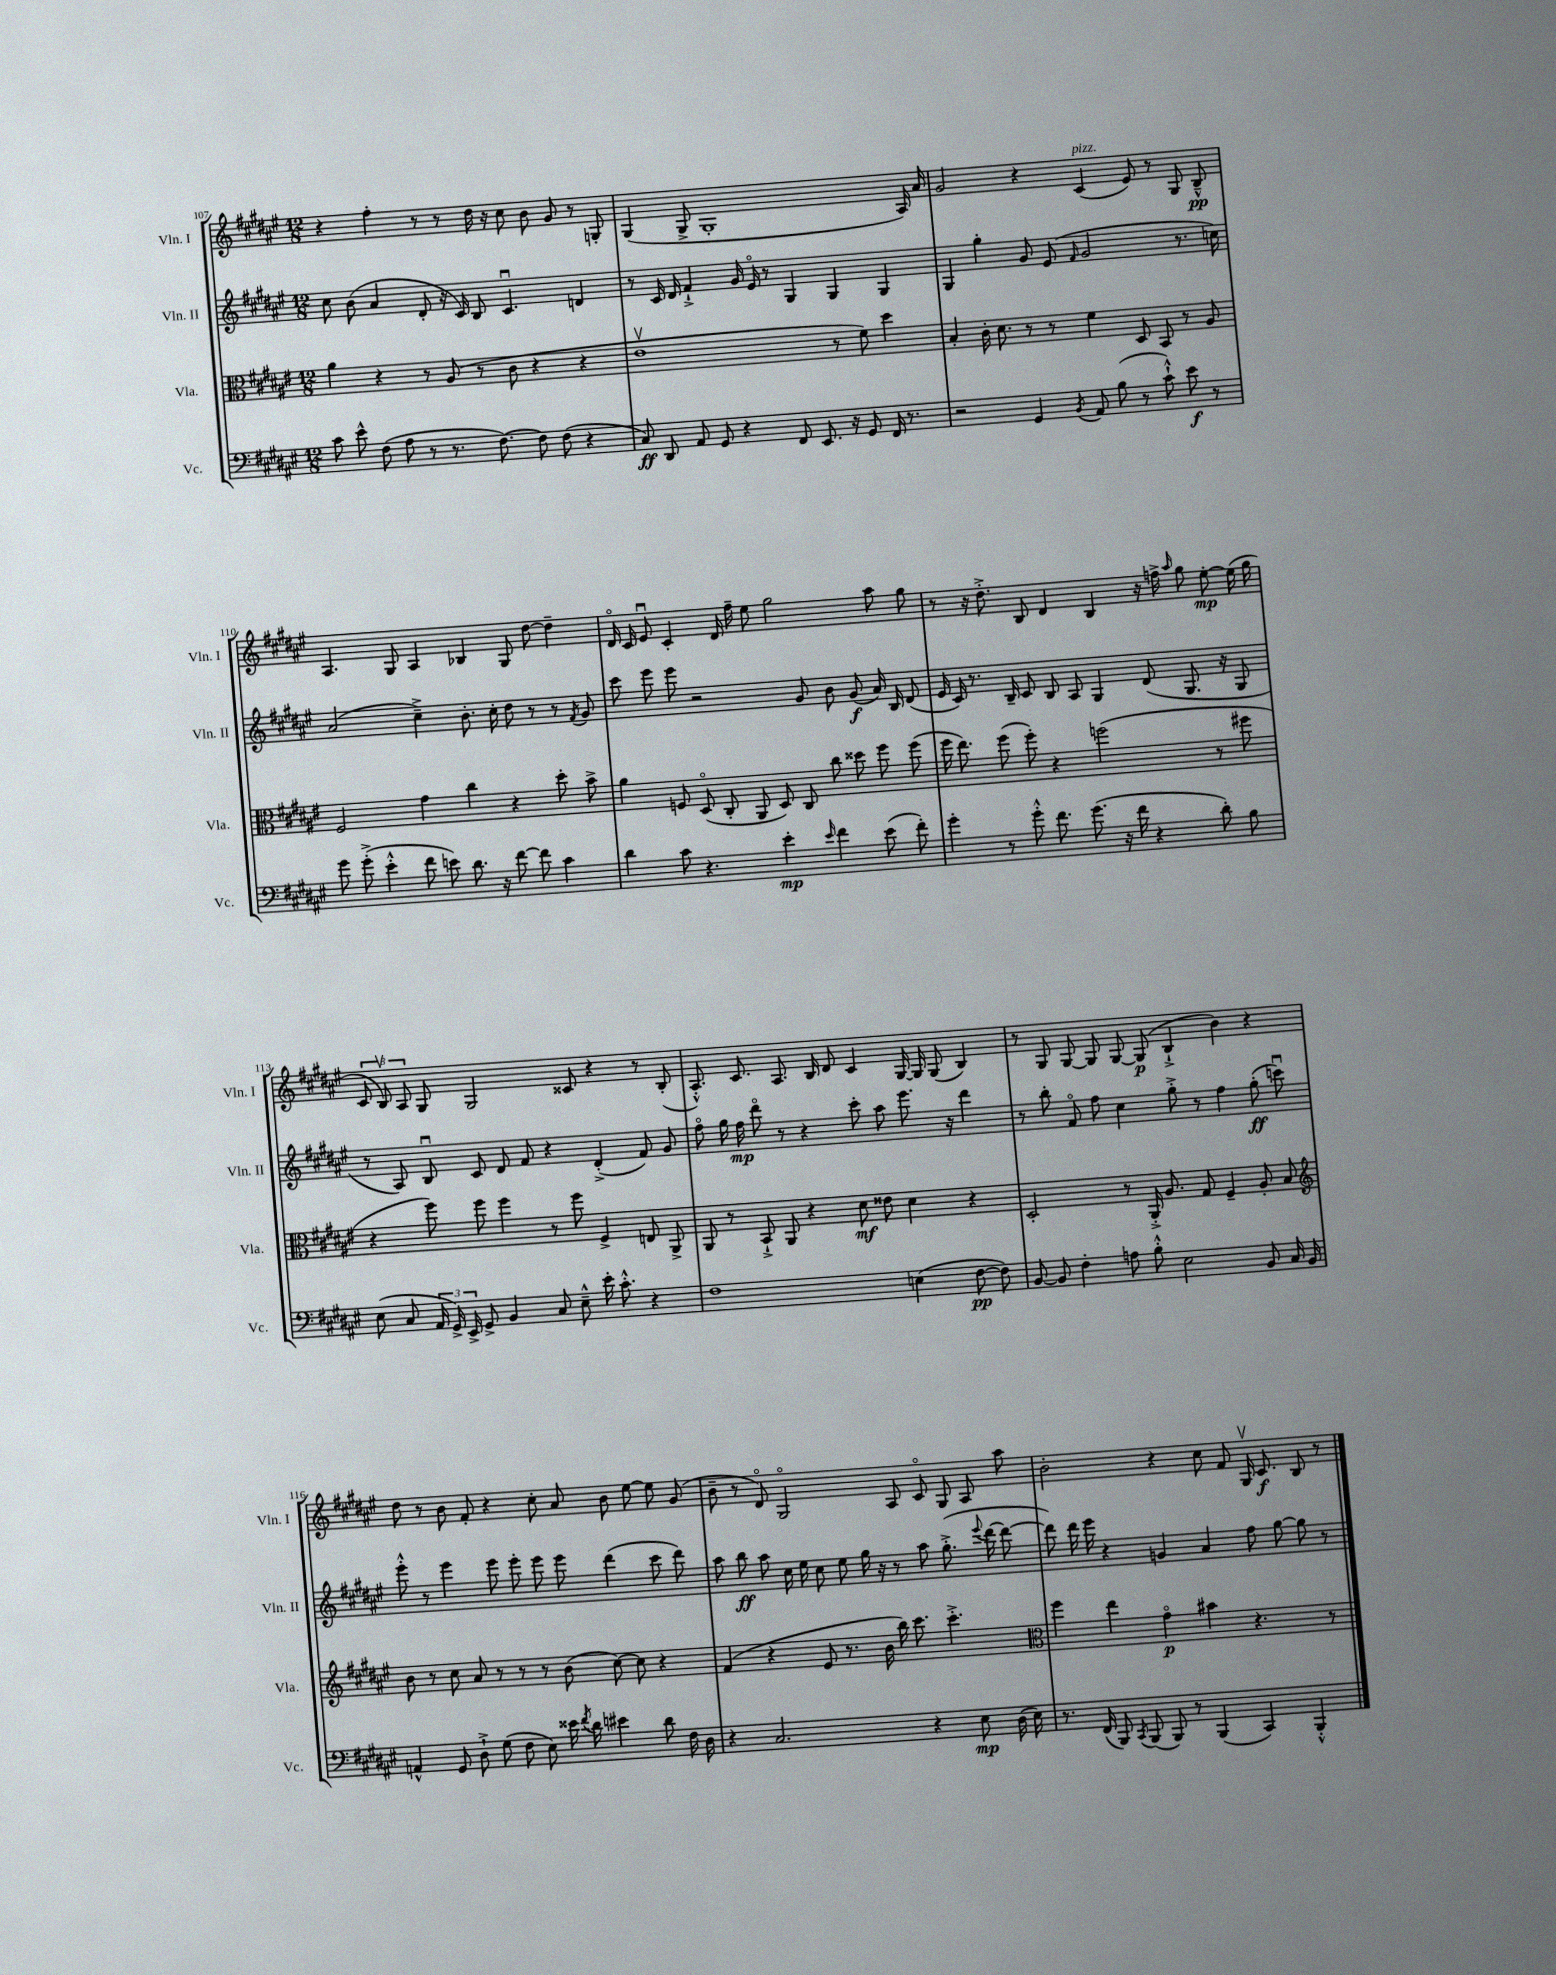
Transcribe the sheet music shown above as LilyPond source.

<<
\new StaffGroup <<
\new Staff = "s0" \with { instrumentName = "Vln. I" shortInstrumentName = "Vln. I" } {
    \clef treble \key fis \major \numericTimeSignature \time 12/8
    \autoBeamOff r4 fis''4-. r8 r8 dis''16 r16 cis''8 b'8 gis'8 r8 g8-. |
    gis4( gis8-> gis1-. ais16) ais'16 |
    gis'2 r4 cis'4^\markup { \italic "pizz." }( eis'8) r8 gis8 b8---^\pp |
    ais4. gis8 ais4 bes4 gis8 dis''8~ dis''4-- |
    dis'16\flageolet cis'16 eis'8\downbow cis'4-. dis'16 fis''16-- eis''8 gis''2 ais''8 gis''8 |
    r8 r16 dis''8.-.-> b8 dis'4 b4 r16 f''16-> \grace { ais''16 } gis''8 eis''8~-.\mp eis''16( gis''16 |
    \tuplet 3/2 { cis'8 b8\upbow) ais8 } gis8 gis2 cisis'8 r4 r8 b8-.( |
    ais8.-.-^) cis'8. ais8. b16 dis'8 cis'4 gis16~ gis16 gis8( b4) |
    r8 gis8 gis8~ gis8 gis8~ gis8\p( b4-!-> b'4) r4 |
    dis''8 r8 b'8 fis'8-. r4 cis''8-. ais'8 b'8 eis''8~ eis''8 gis'8( |
    b'8-- r8 dis'8\flageolet) gis2\flageolet ais8 cis'8\flageolet gis8 ais8 ais''8 |
    b'2-. r4 cis''8 fis'8 gis16\upbow cis'8.\f b8 r8 \bar "|." |
}
\new Staff = "s1" \with { instrumentName = "Vln. II" shortInstrumentName = "Vln. II" } {
    \clef treble \key fis \major \numericTimeSignature \time 12/8
    \autoBeamOff cis''8 b'8( ais'4 dis'8-. r16 cis'16) b8 cis'4.\downbow d'4 |
    r8 cis'16 dis'16 fis'4-!-> gis'16 eis'16\flageolet r8 gis4 gis4 gis4 |
    gis4 gis''4-. gis'8 eis'8( \grace { fis'16 } gis'2 r8. c''16) |
    ais'2( cis''4--->) b'8.-. cis''16-. dis''8 r8 r8 \acciaccatura { fis'8 } gis'8 |
    cis'''8 eis'''8 eis'''8 r2 gis'8 b'8 gis'8\f( ais'16) b16 dis'8( |
    eis'16 cis'16) r8. b16-- cis'8 b8 ais8 gis4 dis'8( gis8. r16 gis8 |
    r8 ais8) b8\downbow cis'8 dis'8 fis'8 r4 dis'4-.->( fis'8) gis'8 |
    fis''8\flageolet gis''16 fis''16\mp dis'''8\flageolet r8 r4 cis'''8-. ais''8 eis'''8. r16 dis'''4 |
    r8 b''8-. fis'8\flageolet fis''8 cis''4 gis''8-.-> r8 fis''4 gis''8-.\ff( c'''8\downbow) |
    eis'''8-.-^ r8 eis'''4 eis'''8 eis'''8-. eis'''8 eis'''8 dis'''4( cis'''8 dis'''8) |
    ais''8 b''8\ff ais''8 cis''16 eis''16 cis''8 eis''8 gis''16 r16 r8 ais''8 gis''8.-.->( \appoggiatura { eis'''8 } dis'''16~ dis'''8~ |
    dis'''8) dis'''16 eis'''16 r4 g'4 ais'4 fis''8 gis''8~ gis''8 r8 \bar "|." |
}
\new Staff = "s2" \with { instrumentName = "Vla." shortInstrumentName = "Vla." } {
    \clef alto \key fis \major \numericTimeSignature \time 12/8
    \autoBeamOff ais'4 r4 r8 ais8( r8 cis'8 r4 r4 |
    eis'1\upbow r8 fis'8) dis''4 |
    b4-. cis'16-. dis'8. r8 r8 fis'4 dis8 b,8 r8 ais8 |
    fis2 gis'4 cis''4 r4 dis''8-. b'8-> |
    ais'4 f8 dis8\flageolet( cis8-. ais,8 dis8) cis8 cis''8 disis''8 fis''8 fis''8( |
    fis''16 eis''8.) fis''8( fis''8-.) r4 f''2( r8 fis''8 |
    r4 fis''8) fis''8 fis''4 r8 fis''8 fis4-> e8 ais,8-> |
    ais,8 r8 b,8-!-> ais,8 r4 dis'8\mf eisis'8 dis'4 r4 |
    dis2-. r8 ais,16-.-> ais8. gis8 fis4-- ais8-. b8 |
    \clef treble b'8 r8 cis''8 ais'8 r8 r8 r8 b'8( cis''8~) cis''8 r4 |
    fis'4( r4 eis'8 r8. b'16 b''16) cis'''8. cis'''4.-.-> |
    \clef alto fis''4 eis''4 gis'4\flageolet\p bis'4 r4. r8 \bar "|." |
}
\new Staff = "s3" \with { instrumentName = "Vc." shortInstrumentName = "Vc." } {
    \clef bass \key fis \major \numericTimeSignature \time 12/8
    \autoBeamOff cis'8 eis'8-^ fis8( ais8 r8 r8. fis8.~) fis8 fis8( r4 |
    cis8\ff) dis,8 ais,8 gis,8 r4 fis,8 eis,8. r16 gis,8 fis,16 r8. |
    r2 gis,4 \acciaccatura { b,8 } ais,8 b8( r8 cis'8-!-^) eis'8\f r8 |
    gis'8 gis'8-.->( eis'4-.-^ fis'8 e'8) dis'8. r16 fis'8~ fis'8 cis'4 |
    dis'4 cis'8 r4. eis'4-.\mp \grace { eis'16 } fis'4 eis'8( fis'8-.) |
    gis'4-. r8 gis'8-.-^ fis'8. gis'8.( r16 fis'16 r4 dis'8-.) b8 |
    eis8( cis8 \tuplet 3/2 { ais,16 gis,16->) eis,16-> } gis,8-> b,4 cis8 eis8---^ eis'16-. cis'8.-.-^ r4 |
    fis1 e4( fis8~\pp fis8) |
    b,8~ b,8 fis4-. a8 b8-.-^ eis2 b,8 cis16 b,16 |
    a,4-^ gis,8 dis8-!-> gis8( fis8 eis8) eisis'16 \acciaccatura { fis'8 } dis'16 eis'4 dis'8 fis16 dis16 |
    r4 cis2. r4 eis8\mp dis16( eis16) |
    r8. fis,16( b,,8) \acciaccatura { cis,8 } b,,8( b,,8) r8 b,,4( cis,4) b,,4-.-^ \bar "|." |
}
>>
>>
\layout { \context { \Score currentBarNumber = #107 } }
